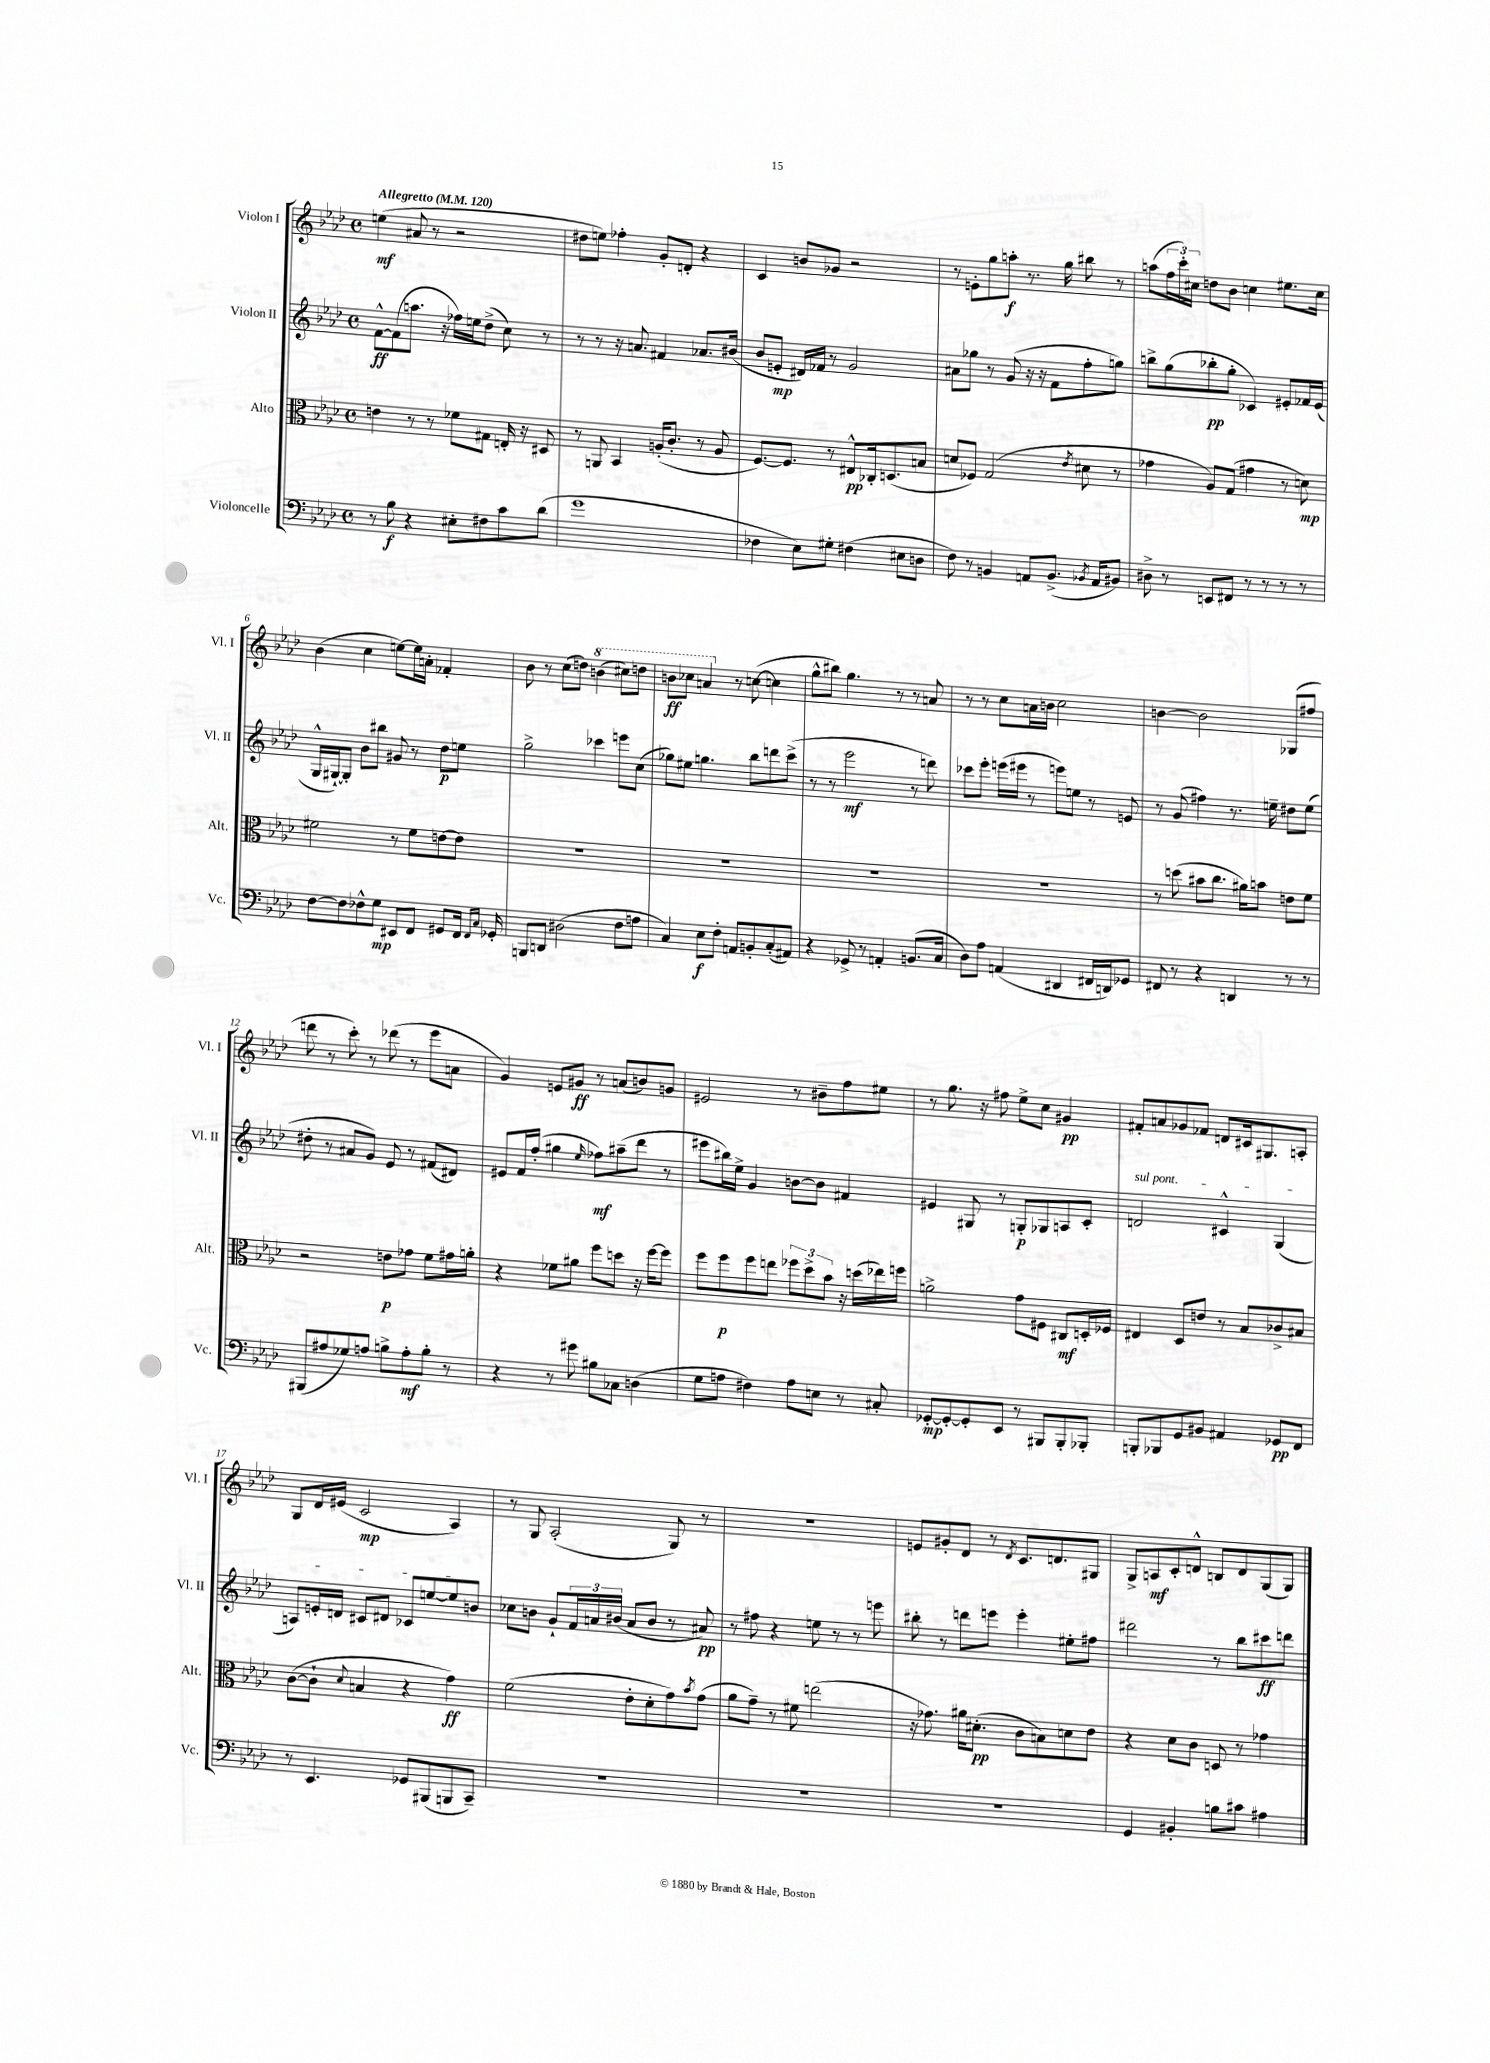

**kern	**dynam	**kern	**dynam	**kern	**dynam	**kern	**dynam
*part4	*part4	*part3	*part3	*part2	*part2	*part1	*part1
*staff4	*staff4	*staff3	*staff3	*staff2	*staff2	*staff1	*staff1
*I"Violoncelle	*	*I"Alto	*	*I"Violon II	*	*I"Violon I	*
*I'Vc.	*	*I'Alt.	*	*I'Vl. II	*	*I'Vl. I	*
*clefF4	*	*clefC3	*	*clefG2	*	*clefG2	*
*k[b-e-a-d-]	*	*k[b-e-a-d-]	*	*k[b-e-a-d-]	*	*k[b-e-a-d-]	*
*M4/4	*	*M4/4	*	*M4/4	*	*M4/4	*
*met(c)	*	*met(c)	*	*met(c)	*	*met(c)	*
*MM120	*	*MM120	*	*MM120	*	*MM120	*
=1	=1	=1	=1	=1	=1	=1	=1
!	!	!	!	!	!	!LO:TX:a:B:t=Allegretto	!
8r	.	4en\	.	[8f^^\L	ff	(4een\	mf
8B-\	f	.	.	(8f\]	.	.	.
4r	.	8r	.	8.aan\J	.	8a#X/	.
.	.	8r	.	.	.	8r	.
.	.	.	.	16r	.	.	.
8E#X'\L	.	8f-X\L	.	16ff-X\LL)	.	2r	.
.	.	.	.	16een\J	.	.	.
8F#X\	.	8G#X\J	.	(8dd-^\J	.	.	.
8c\	.	16En'/	.	8cc\)	.	.	.
.	.	16r	.	.	.	.	.
(8d-\J	.	8D#X/	.	8r	.	.	.
=2	=2	=2	=2	=2	=2	=2	=2
1g	.	8r	.	8r	.	8dd#X\L	.
.	.	8AAn/	.	8r	.	8een\J)	.
.	.	4BB-/	.	16r	.	4ff-X'\	.
.	.	.	.	8.an/	.	.	.
.	.	(16An'/KL	.	4f#X/	.	8g'/L	.
.	.	8.c'/J	.	.	.	.	.
.	.	.	.	.	.	8dn'/J	.
.	.	8r	.	8.a-X/L	.	4r	.
.	.	8A/	.	.	.	.	.
.	.	.	.	(16b#X/Jk	.	.	.
=3	=3	=3	=3	=3	=3	=3	=3
4F-X\	.	[8.F/L)	.	8b-/L	.	4c/	.
.	.	.	.	8en'/J	mp	.	.
.	.	8.F/J]	.	.	.	.	.
8E-\L)	.	.	.	16d#X/LL)	.	8bn/L	.
.	.	.	.	16f-X/JJ	.	.	.
8G#X'\J	.	8r	.	8r	.	8g-X/J	.
(4F#X\	.	8E#X^^/L	pp	2g/	.	2r	.
.	.	16C-X'/k	.	.	.	.	.
.	.	(8.Dn/	.	.	.	.	.
8E#X\L	.	.	.	.	.	.	.
8Dn\J	.	8Bn/J	.	.	.	.	.
=4	=4	=4	=4	=4	=4	=4	=4
8F\)	.	8dn/L	.	8a#X\L	.	8r	.
8r	.	8F-X/J)	.	8gg-X\J	.	8en'\L	.
4BBn/	.	(2G/	.	8r	.	8gg\	.
.	.	.	.	(8g/	.	8aan'\J	f
8AAn/L	.	.	.	16r	.	8.r	.
.	.	.	.	16r	.	.	.
(8.BB^/J	.	.	.	8f\L	.	.	.
.	.	.	.	.	.	16gg\	.
.	.	8qe-/	.	.	.	.	.
.	.	8d#X\	.	8ff'\	.	8bb#X\	.
8qBB-X/	.	.	.	.	.	.	.
16AA/KL	.	.	.	.	.	.	.
8BB#X/J)	.	8r	.	8ggn\J)	.	8r	.
=5	=5	=5	=5	=5	=5	=5	=5
8D#X^\	.	4g-X\	.	8bbn^\L	.	(8aan\L	.
8r	.	.	.	(8gg\	.	24ff\L	.
.	.	.	.	.	.	24ccc'\)	.
.	.	.	.	.	.	24cc#X\JJ	.
8EEn/L	.	8A-/L)	.	8bb-X'\	pp	8ddn\L	.
8FF#X/J	.	(8G/J	.	8gg'\J	.	8b-\J	.
8r	.	4g#X\	.	4c-X/)	.	4ccn\	.
8r	.	.	.	.	.	.	.
8r	.	8r	.	8e#X'/L	.	8.ee#X\L	.
8r	.	8dn\)	mp	16f-X/L	.	.	.
.	.	.	.	(16e#/JJ	.	16cc\Jk	.
!!LO:LB:g=z
=6	=6	=6	=6	=6	=6	=6	=6
[8F\L	.	2f#X\	.	16G^^/LL	.	(4b-\	.
.	.	.	.	[16G#X`/J)	.	.	.
8F\]	.	.	.	8G#'/J]	.	.	.
8F-X^^\	.	.	.	8b-\L	.	4cc\	.
8G\J	mp	.	.	8bb#X\J	.	.	.
8EE#X/L	.	8r	.	8g#X/	.	[8een\L)	.
8FF/J	.	8f#\L	.	8r	.	16ee\L]	.
.	.	.	.	.	.	16an'\JJ	.
8GG#X/L	.	[8en\	.	8dd-\L	p	4f-X'/	.
16FF/Jk	.	8e\J]	.	8een\J	.	.	.
16qqFF/LL	.	.	.	.	.	.	.
16qqC/JJ	.	.	.	.	.	.	.
16GG-X'/	.	.	.	.	.	.	.
=7	=7	=7	=7	=7	=7	=7	=7
8BBBn/L	.	1r	.	2gg^\	.	8b-\	.
8DDn/J	.	.	.	.	.	8r	.
(2D#X\	.	.	.	.	.	(8cc\L	.
.	.	.	.	.	.	8ddn\J)	.
*	*	*	*	*	*	*8va	*
.	.	.	.	4ccc-X\	.	(4bbn\	.
8F\L	.	.	.	8eeen\L	.	8ccc#X\L)	.
8An\J	.	.	.	(8cc\J	.	8dddn\J	.
=8	=8	=8	=8	=8	=8	=8	=8
4C/)	.	1r	.	8gg-X\L)	.	8bbn\L	ff
.	.	.	.	8ee#X\J	.	8ccc-X\J	.
8E-\L	f	.	.	4.ggn\	.	4aan/	.
8F'\J	.	.	.	.	.	.	.
*	*	*	*	*	*	*X8va	*
8AAn/L	.	.	.	.	.	8r	.
8BBn'/	.	.	.	8bb-\L	.	([8ccn\	.
(8C'/	.	.	.	8dddn\	.	4ccn\]	.
8AA#X/J)	.	.	.	(8ccc^\J	.	.	.
=9	=9	=9	=9	=9	=9	=9	=9
4r	.	1r	.	8r	.	8gg^^\L	.
.	.	.	.	8r	.	8bb#X\J)	.
8GG-X^/	.	.	.	2eee-\	mf	4.gg\	.
8r	.	.	.	.	.	.	.
4AAn'/	.	.	.	.	.	.	.
.	.	.	.	.	.	8r	.
(8.BBn/L	.	.	.	8r	.	8r	.
.	.	.	.	8dddn\)	.	8an/	.
16C/Jk	.	.	.	.	.	.	.
=10	=10	=10	=10	=10	=10	=10	=10
8D-\L)	.	1r	.	8ccc-X\L	.	8r	.
8A-\J	.	.	.	8eee-'\J	.	8r	.
(4AAn/	.	.	.	(16eeen\LL	.	8cc\L	.
.	.	.	.	16eee#X\JJ	.	.	.
.	.	.	.	8r	.	16an\L	.
.	.	.	.	.	.	16bn\JJ	.
4DD#X/	.	.	.	8eeen\L)	.	2cc\	.
.	.	.	.	8een\J	.	.	.
16FF#X/LL	.	.	.	8r	.	.	.
16DDn/J)	.	.	.	.	.	.	.
8GG-X/J	.	.	.	8en/	.	.	.
=11	=11	=11	=11	=11	=11	=11	=11
8FF#X/	.	8r	.	8r	.	[4bn\	.
8r	.	(8ddn\	.	(8g/	.	.	.
4r	.	8b#X\L	.	4ff#X\)	.	2b\]	.
.	.	8.cc\J	.	.	.	.	.
4DDn/	.	.	.	8.r	.	.	.
.	.	16a#X\KL)	.	.	.	.	.
.	.	8bn\J	.	.	.	.	.
.	.	.	.	16een~\	.	.	.
8r	.	8en\L	.	8dd#X\L	.	(8G-X/L	.
8r	.	8f\J	.	(8ee\J	.	8ff#X/J	.
!!LO:LB:g=z
=12	=12	=12	=12	=12	=12	=12	=12
(8BBB#X/L	.	2r	.	8dd#X'\	.	8dddn\	.
8A#X/	.	.	.	8r	.	8r	.
8G-X/)	.	.	.	8a#X/L	.	8ccc'\)	.
8An/J	.	.	.	8g/J)	.	8r	.
8Bn^\L	.	8en\L	p	8e-/	.	(8ddd-X\	.
8A'\	mf	8g-X\J	.	8r	.	8r	.
8B'\J	.	8f\L	.	(8f#X/L	.	8eee-\L	.
8r	.	16g#X\L	.	8d#X/J)	.	8an\J	.
.	.	16an'\JJ	.	.	.	.	.
=13	=13	=13	=13	=13	=13	=13	=13
4r	.	4r	.	8e#X/L	.	4g/)	.
.	.	.	.	16f/L	.	.	.
.	.	.	.	(16ff'/JJ	.	.	.
8r	.	8f-X\L	.	4gg#X\	.	8en/L	.
8g#X\	.	8a#X\J	.	.	.	8g#X/J	ff
.	.	.	.	16qqee-/	.	.	.
8B#X\L	.	8ff\L	.	8ff-X\L)	mf	8r	.
8C-X\J	.	8ddn\J	.	(8aa#X~\	.	(8an/L	.
(4Dn\	.	16r	.	8ddd-\J	.	8bn/)	.
.	.	[16ff\KL	.	.	.	.	.
.	.	8ff\J]	.	8r	.	8gn/J	.
=14	=14	=14	=14	=14	=14	=14	=14
8G\L	.	8ff\L	.	8eee#X\L	.	2e#X/	.
8An\J	.	8ff\	p	16bb#X\L)	.	.	.
.	.	.	.	16ee-^\JJ	.	.	.
4F#X\)	.	8ff\	.	4g/	.	.	.
.	.	8een\J	.	.	.	.	.
8A\L	.	12ff-X\L	.	[8bn\L	.	8r	.
.	.	12dd-^\	.	.	.	.	.
8En\J	.	.	.	8b\J]	.	8b#X~\L	.
.	.	12b-\J	.	.	.	.	.
8r	.	16r	.	4f#X/	.	8ff\	.
.	.	(16ddn\LL	.	.	.	.	.
8C#X'/	.	16ee-X\)	.	.	.	8ee#X\J	.
.	.	16ffn\JJ	.	.	.	.	.
=15	=15	=15	=15	=15	=15	=15	=15
[8GG-X'/L	mp	2an^\	.	4e#X/	.	8r	.
8GG-'/_	.	.	.	.	.	8.gg\	.
8GG-'/]	.	.	.	8G#X/	.	.	.
.	.	.	.	.	.	16r	.
8EE-/J	.	.	.	8r	.	8ff#X\	.
8r	.	8g\L	.	8Gn'/L	p	8ee-^\L	.
8BBB#X/L	.	8F#X\J	.	8G-X/	.	8cc\J	.
8BBB#'/	.	8C#X/L	mf	8An/	.	4g#X/	pp
8BBB-X'/J	.	16Dn'/L	.	8c'/J	.	.	.
.	.	16F-X/JJ	.	.	.	.	.
=16	=16	=16	=16	=16	=16	=16	=16
!	!	!	!	!LO:TX:a:i:t=sul pont.	!	!	!
8BBBn'/L	.	4E#X/	.	2dn/	.	8f#X'/L	.
8BBB-X/	.	.	.	.	.	8an/	.
8GG/	.	8D-/L	.	.	.	8g-X/	.
8BB#X/J	.	8en/J	.	.	.	8f-X/J	.
4AA#X/	.	8r	.	4c#X^^/	.	8dn/L	.
.	.	8B-/L	.	.	.	16c#X/k	.
.	.	.	.	.	.	8.G#X/	.
8GG-X/L	pp	8c-X^/	.	(4G/	.	.	.
8FF/J	.	8B#X/J	.	.	.	8An'/J	.
!!LO:LB:g=z
=17	=17	=17	=17	=17	=17	=17	=17
8r	.	([8c\L	.	8An/L)	.	8G/L	.
4.EE-/	.	8c`\J]	.	16en'/L	.	16d-/L	.
.	.	.	.	16dn/JJ	.	(16e#X/JJ	.
.	.	8qqd-/	.	.	.	.	.
.	.	4Bn/	.	8c#X/L	.	2c/	mp
.	.	.	.	8d#X/J	.	.	.
8GG-X/L	.	4r	.	8c-X/L	.	.	.
(8BBB#X/	.	.	.	[8een/	.	.	.
8BBBn/	.	4g\)	ff	8ee/]	.	4A-/)	.
8CC~/J)	.	.	.	8bn/J	.	.	.
=18	=18	=18	=18	=18	=18	=18	=18
1r	.	(2f\	.	8cc-X\L	.	8r	.
.	.	.	.	8bn\J	.	8G/	.
.	.	.	.	8g`/L	.	(2A-'/	.
.	.	.	.	24f/L	.	.	.
.	.	.	.	24an/	.	.	.
.	.	.	.	(24b#X/JJ	.	.	.
.	.	8e-'\L	.	8a/L	.	.	.
.	.	8d-'\	.	8b#/J	.	.	.
.	.	8g\)	.	8r	.	8G/)	.
.	.	8qb-/	.	.	.	.	.
.	.	(8g\J	.	8a#X/)	pp	8r	.
=19	=19	=19	=19	=19	=19	=19	=19
1r	.	8a-\L	.	8r	.	1r	.
.	.	8g~\J)	.	8ff#X\	.	.	.
.	.	8r	.	4r	.	.	.
.	.	8f#X\	.	.	.	.	.
.	.	(2een\	.	8een\	.	.	.
.	.	.	.	8r	.	.	.
.	.	.	.	8r	.	.	.
.	.	.	.	8eeen\	.	.	.
=20	=20	=20	=20	=20	=20	=20	=20
1r	.	16r	.	8bb#X'\	.	8en/L	.
.	.	8.g-X\)	.	.	.	.	.
.	.	.	.	8r	.	8g#X'/	.
.	.	16a#X\KL	.	8dddn\L	.	8d-/J	.
.	.	(8.d#X'\J	pp	.	.	.	.
.	.	.	.	8eeen\J	.	8r	.
.	.	.	.	.	.	8qd-/	.
.	.	8c\L	.	4eee'\	.	8.c/L	.
.	.	8Bn\)	.	.	.	.	.
.	.	.	.	.	.	8.dn/	.
.	.	8dn\	.	8ee#X'\L	.	.	.
.	.	8e-\J	.	8ff#X\J	.	8G#X/J	.
=21	=21	=21	=21	=21	=21	=21	=21
4GG/	.	4r	.	2ddd#X\	.	8G^/L	.
.	.	.	.	.	.	8An/	mf
4BB#X'/	.	8d-\L	.	.	.	8c'/	.
.	.	8c\J	.	.	.	8dn^^/J	.
8Bn\L	.	8Dn/	.	8r	.	8Bn/L	.
8c#X\J	.	8r	.	8bb-\L	.	8d/	.
4A#X\	.	4g-X\	.	8ccc#X\	ff	(8G/	.
.	.	.	.	8dddn\J	.	8G/J)	.
==	==	==	==	==	==	==	==
*-	*-	*-	*-	*-	*-	*-	*-
